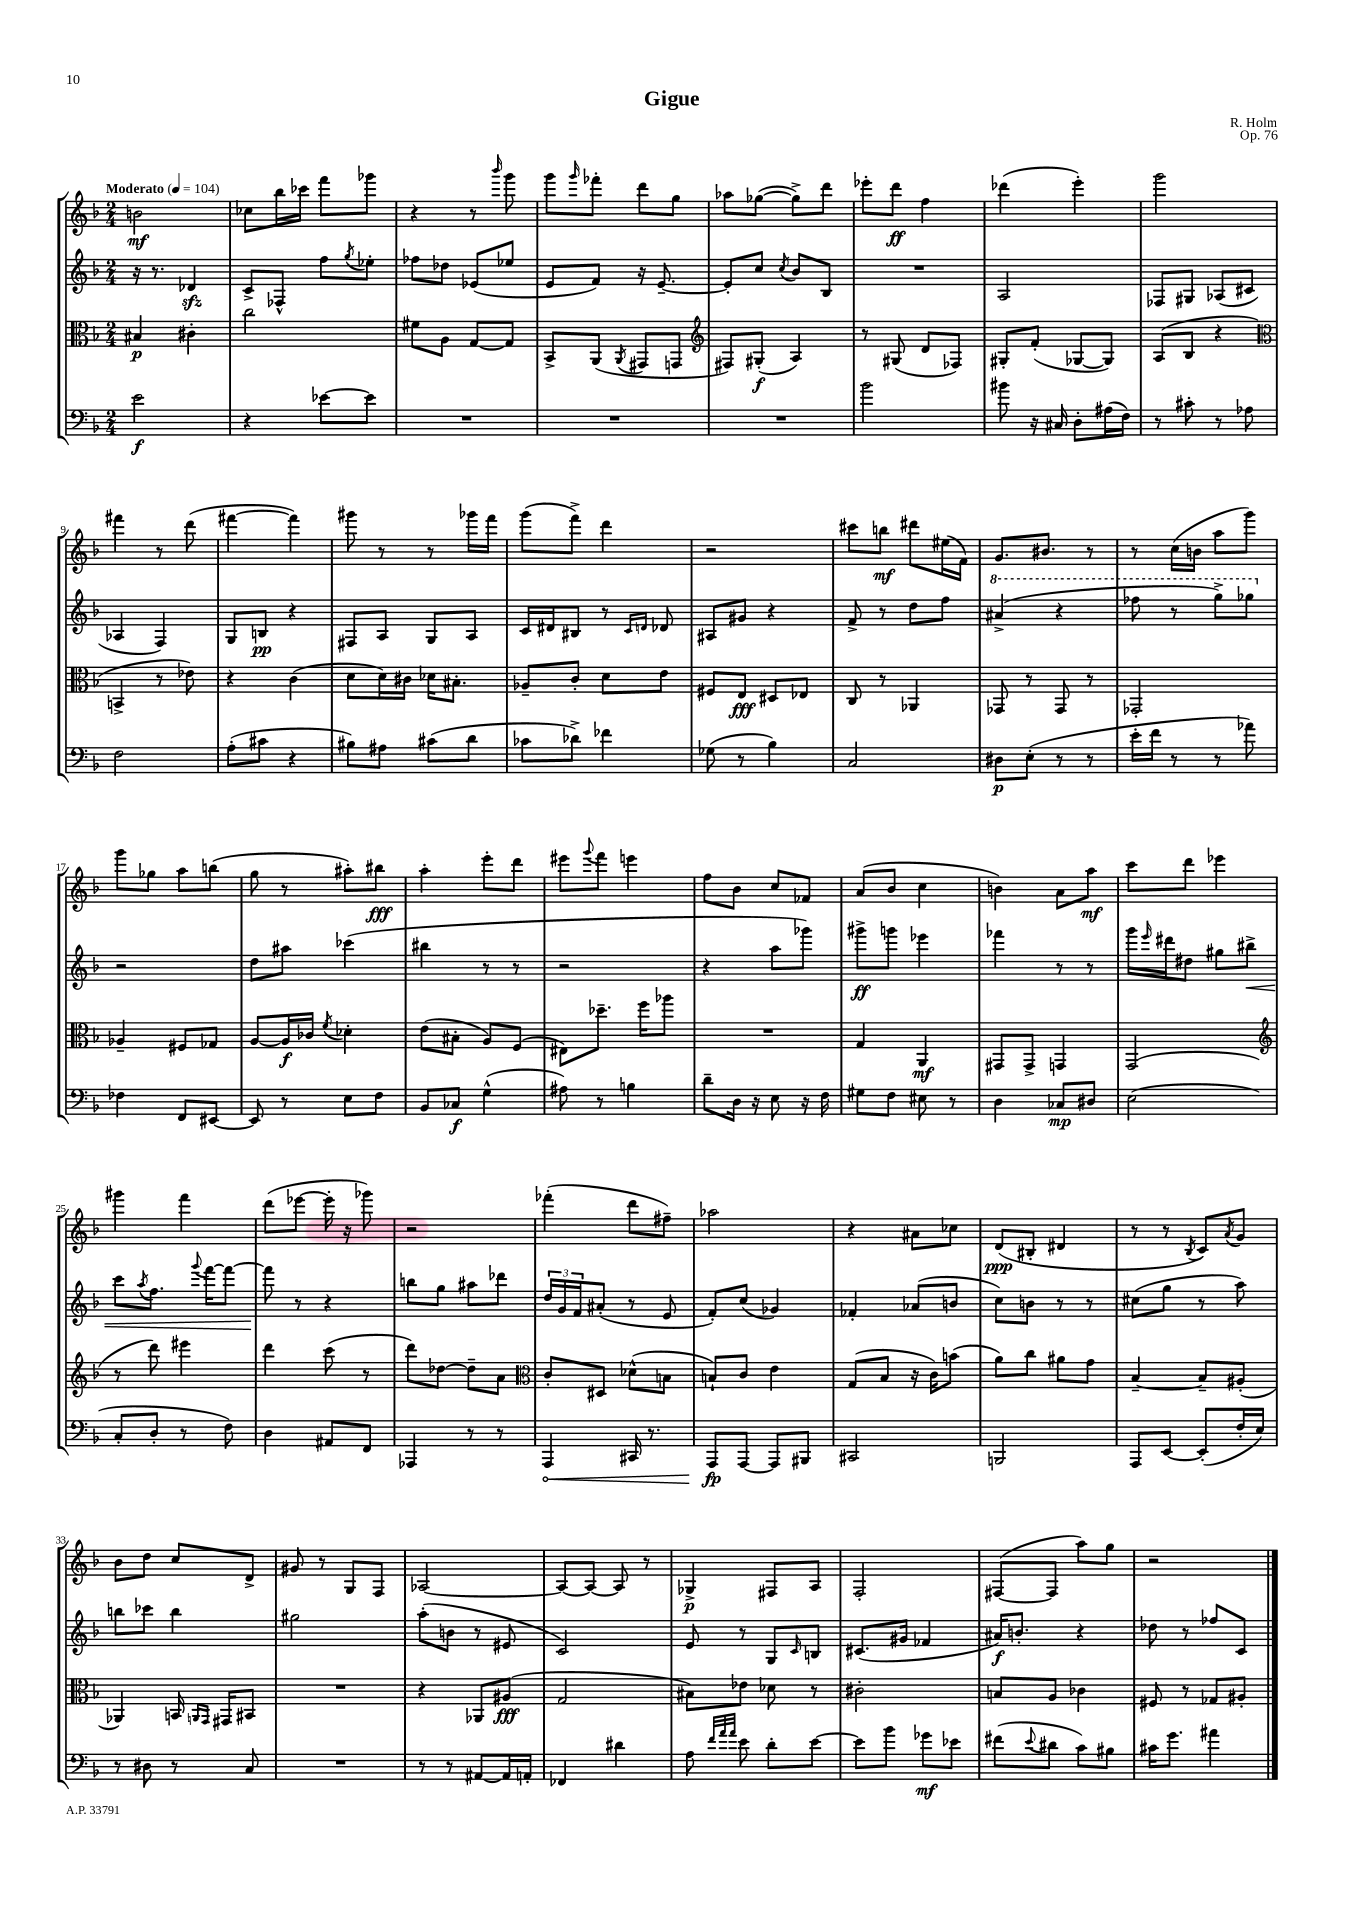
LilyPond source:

\header { title = "Gigue" composer = "R. Holm" opus = "Op. 76" }
<<
\new StaffGroup <<
\new Staff = "s0" {
    \clef treble \key f \major \numericTimeSignature \time 2/4 \tempo "Moderato" 4 = 104
    b'2\mf |
    ces''8 bes''16 ces'''16 f'''8 ges'''8 |
    r4 r8 \grace { bes'''16 } g'''8 |
    g'''8 \grace { g'''16 } fes'''8-. d'''8 g''8 |
    aes''8 ges''8~( ges''8->) d'''8 |
    ees'''8-. d'''8\ff f''4 |
    des'''4( e'''4-.) |
    g'''2 |
    fis'''4 r8 d'''8( |
    fis'''4~ fis'''4) |
    gis'''8 r8 r8 ges'''16 f'''16 |
    g'''8( f'''8->) d'''4 |
    r2 |
    cis'''8 b''8\mf dis'''8 eis''16( f'16) |
    g'8. bis'8. r8 |
    r8 c''16( b'16 a''8 g'''8) |
    g'''8 ges''8 a''8 b''8( |
    g''8 r8 ais''8-.) bis''8\fff |
    a''4-. e'''8-. d'''8 |
    eis'''8 \appoggiatura { g'''8 } f'''8 e'''4 |
    f''8 bes'8 c''8 fes'8 |
    a'8( bes'8 c''4 |
    b'4) a'8 a''8\mf |
    c'''8 d'''8 ees'''4 |
    gis'''4 f'''4 |
    d'''8( ees'''8~ ees'''16-. r16 ges'''8) |
    r2 |
    fes'''4-.( d'''8 fis''8--) |
    aes''2 |
    r4 ais'8 ces''8 |
    d'8\ppp( bis8-. dis'4 |
    r8 r8 \acciaccatura { bes8 } c'8) \acciaccatura { a'8 } g'8 |
    bes'8 d''8 c''8 d'8-> |
    gis'8 r8 g8 f8 |
    aes2~ |
    aes8~ aes8~ aes8 r8 |
    ges4->\p fis8 a8 |
    f2-. |
    fis8~( fis8 a''8) g''8 |
    r2 \bar "|." |
}
\new Staff = "s1" {
    \clef treble \key f \major \numericTimeSignature \time 2/4
    r16 r8. des'4\sfz |
    c'8-> fes8-^ f''8 \acciaccatura { g''8 } ees''8-. |
    fes''8 des''8 ees'8( ees''8 |
    e'8 f'8) r16 e'8.~-- |
    e'8-. c''8 \acciaccatura { c''8 } bes'8 bes8 |
    R2 |
    a2 |
    fes8 gis8 aes8( cis'8 |
    aes4 f4) |
    g8 b8\pp r4 |
    fis8 a8 g8 a8 |
    c'16 dis'16 bis8 r8 \grace { c'16 d'16 } des'8 |
    ais8 gis'8 r4 |
    f'8-> r8 d''8 f''8 |
    \ottava #1 ais''4->( r4 |
    fes'''8 r8 g'''8->) ges'''8 \ottava #0 |
    r2 |
    d''8 ais''8 ces'''4( |
    bis''4 r8 r8 |
    r2 |
    r4 a''8 ges'''8) |
    gis'''8->\ff g'''8 ees'''4 |
    fes'''4 r8 r8 |
    g'''16 \grace { e'''16 } dis'''16 dis''8 gis''8 bis''8->\< |
    c'''8 \acciaccatura { a''8 } f''8. \appoggiatura { g'''8 } f'''16~ f'''8~ |
    f'''8\! r8 r4 |
    b''8 g''8 ais''8 des'''8 |
    \tuplet 3/2 { d''16 g'16 f'16 } ais'8-.( r8 e'8 |
    f'8-.) c''8( ges'4) |
    fes'4-. aes'8( b'8 |
    c''8) b'8 r8 r8 |
    cis''8( g''8 r8 a''8) |
    b''8 ces'''8 b''4 |
    gis''2 |
    a''8-.( b'8 r8 eis'8 |
    c'2) |
    e'8 r8 g8 \grace { c'16 } b8 |
    cis'8.( gis'16 fes'4 |
    ais'16\f) b'8.-. r4 |
    des''8 r8 fes''8 c'8 \bar "|." |
}
\new Staff = "s2" {
    \clef alto \key f \major \numericTimeSignature \time 2/4
    bis4\p cis'4-. |
    c''2 |
    fis'8 a8 g8~ g8 |
    bes,8-> a,8( \acciaccatura { a,8 } gis,8 g,8 |
    \clef treble fis8) gis8-.\f( a4) |
    r8 gis8( d'8 fes8) |
    gis8-. f'8-.( ges8~ ges8) |
    a8( bes8 r4 |
    \clef alto b,4-> r8 ees'8) |
    r4 c'4( |
    d'8 d'16) cis'16 des'16 bis8.-. |
    aes8-- c'8-. d'8 e'8 |
    fis8 e8\fff dis8 ees8 |
    c8 r8 aes,4 |
    ges,8 r8 ges,8 r8 |
    ges,2-. |
    aes4-- fis8 ges8 |
    a8~ a16\f ces'16 \acciaccatura { f'8 } des'4-. |
    e'8( bis8-. a8) f8( |
    eis8) des''8.-- f''16 aes''8 |
    R2 |
    g4 a,4\mf |
    gis,8 gis,8-> g,4 |
    g,2( |
    \clef treble r8 d'''8) eis'''4 |
    d'''4 c'''8( r8 |
    d'''8) des''8~ des''8-- a'8 |
    \clef alto c'8-. dis8 des'8-^( b8 |
    b8-!) c'8 e'4 |
    g8( bes8 r16 c'16) b'8( |
    a'8) c''8 ais'8 g'8 |
    bes4~-- bes8-- ais8-.( |
    aes,4) b,16 \grace { a,16 g,16 } gis,16 bis,8 |
    R2 |
    r4 aes,8 ais8\fff( |
    g2 |
    bis8) ees'8 des'8 r8 |
    cis'2-. |
    b8 a8 ces'4 |
    fis8 r8 ges8 ais8-. \bar "|." |
}
\new Staff = "s3" {
    \clef bass \key f \major \numericTimeSignature \time 2/4
    e'2\f |
    r4 ees'8~ ees'8 |
    R2 |
    R2 |
    R2 |
    bes'2 |
    bis'8 r16 cis16 d8-. ais16( f16) |
    r8 cis'8-. r8 aes8 |
    f2 |
    a8-.( cis'8 r4 |
    bis8) ais8 cis'8( d'8 |
    ces'8 des'8->) fes'4 |
    ges8( r8 bes4) |
    c2 |
    dis8\p e8-.( r8 r8 |
    e'16-. f'16 r8 r8 aes'8) |
    fes4 f,8 eis,8~ |
    eis,8 r8 e8 f8 |
    bes,8 ces8\f g4-^( |
    ais8) r8 b4 |
    d'8-- d16 r16 e8 r16 f16 |
    gis8 f8 eis8 r8 |
    d4 ces8\mp dis8 |
    e2( |
    c8-. d8-. r8 f8) |
    d4 ais,8 f,8 |
    aes,,4 r8 r8 |
    \once \override Hairpin.circled-tip = ##t a,,4\< cis,16 r8. |
    a,,8\fp\! a,,8~ a,,8 bis,,8 |
    cis,2 |
    b,,2 |
    a,,8 e,8~ e,8-.( f16-. e16) |
    r8 dis8 r8 c8 |
    R2 |
    r8 r8 ais,8~ ais,16 a,16-. |
    fes,4 dis'4 |
    a8 \grace { f'32 a'32 a'32 } e'8 d'8-. e'8~ |
    e'8 bes'8 ges'8\mf ees'8 |
    fis'8( \appoggiatura { e'8 } dis'8 c'8) bis8 |
    cis'16 g'8. ais'4 \bar "|." |
}
>>
>>
